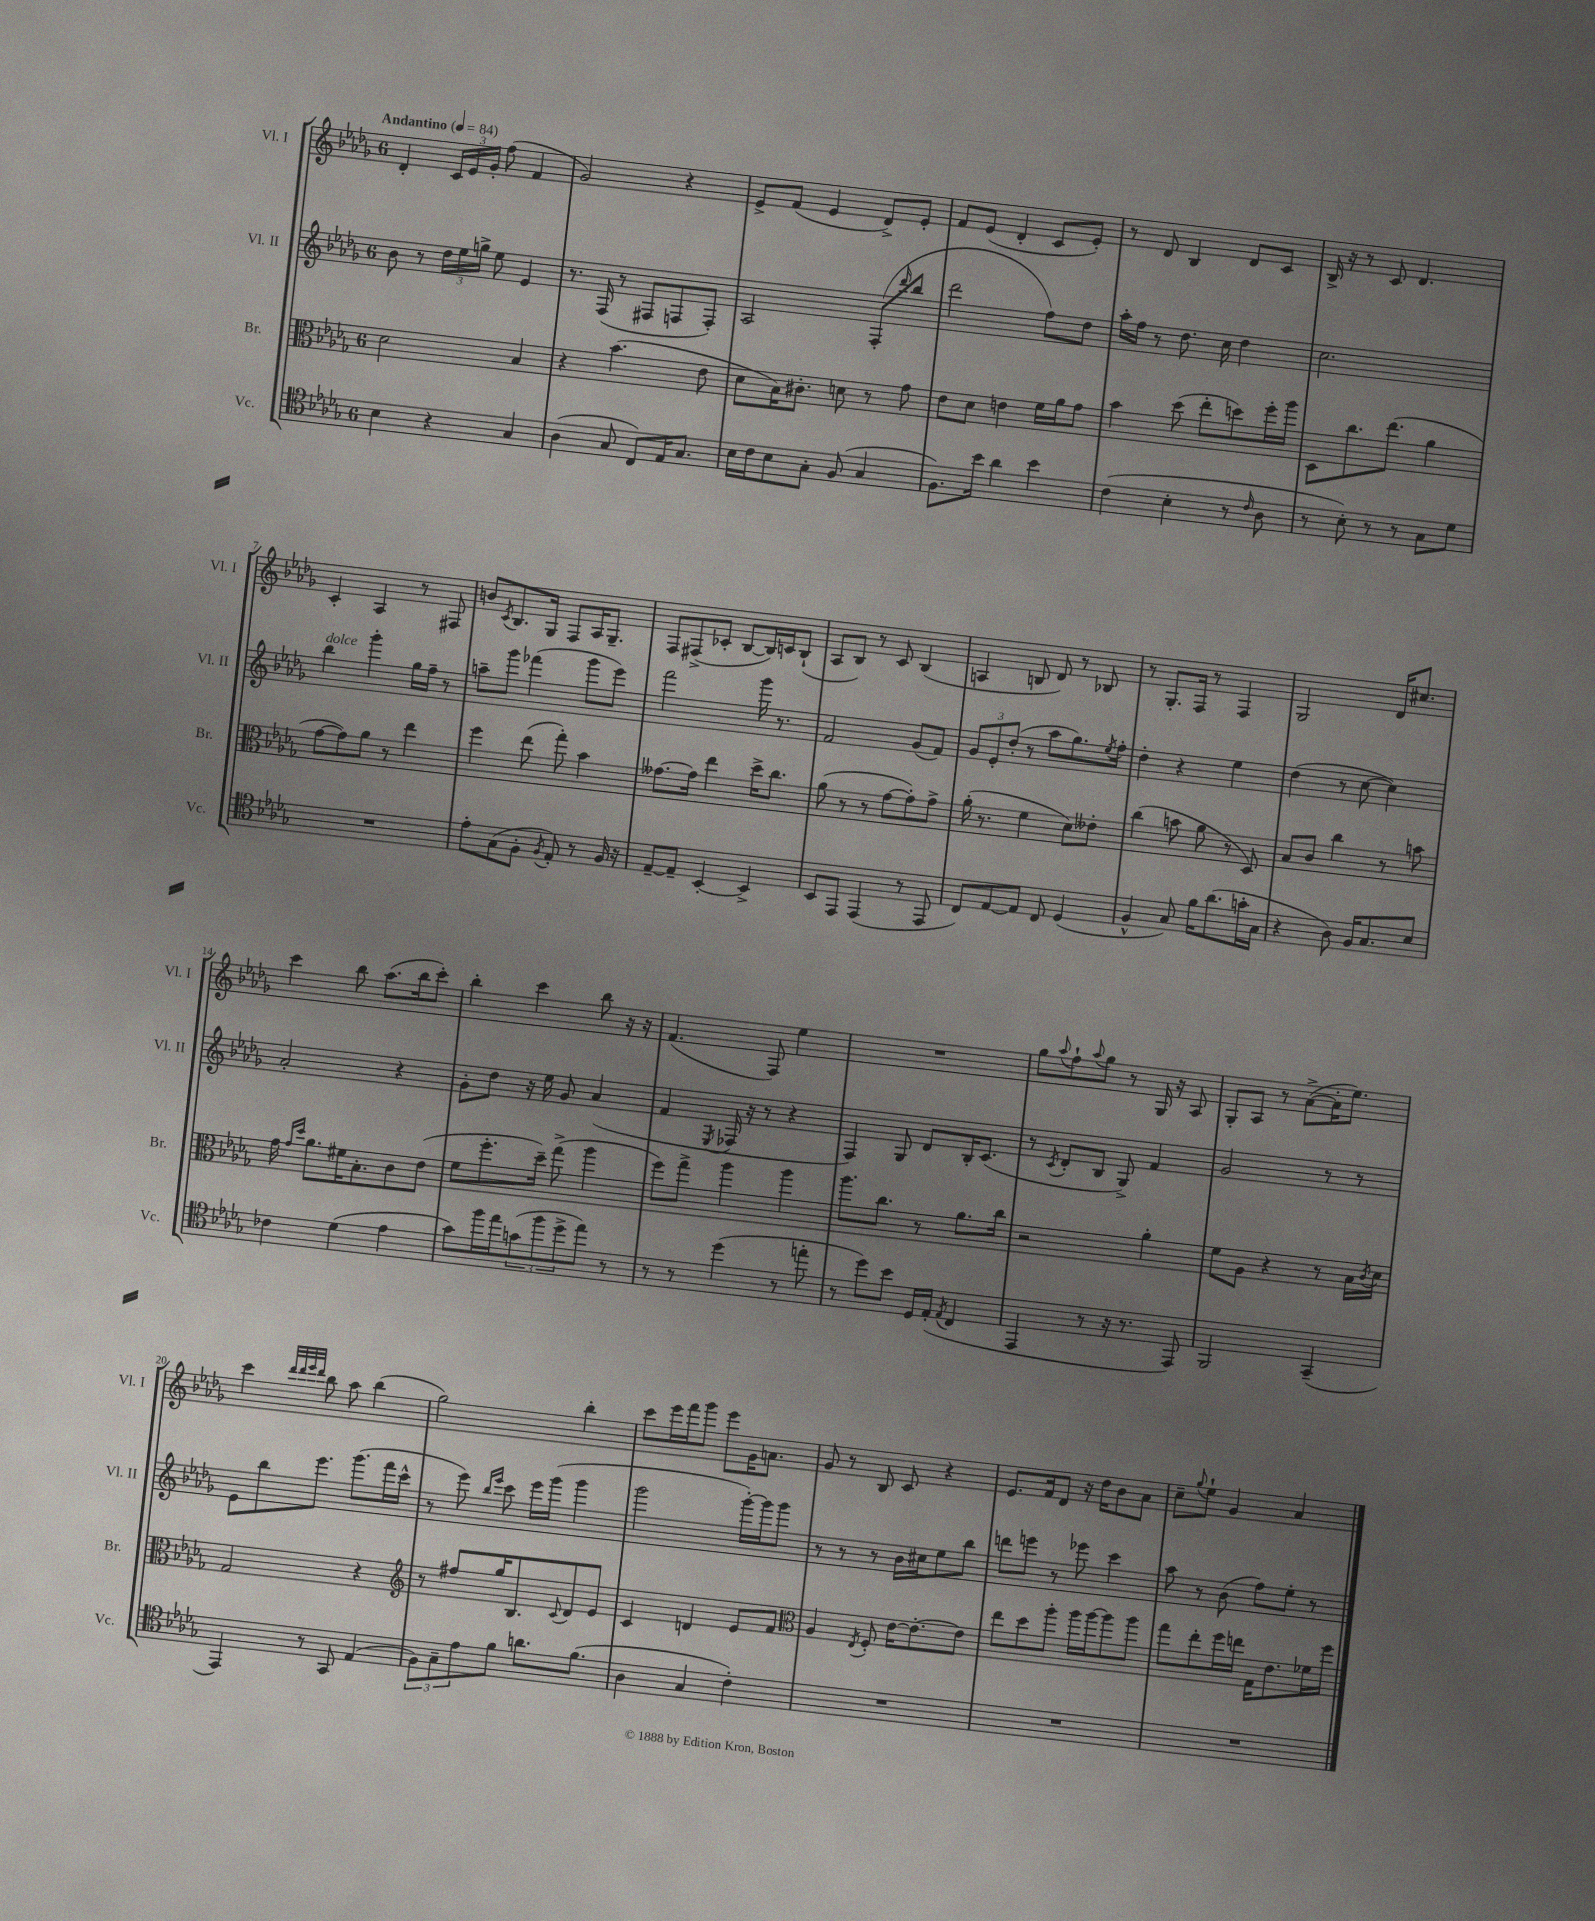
<<
\new StaffGroup <<
\new Staff = "s0" \with { instrumentName = "Vl. I" shortInstrumentName = "Vl. I" } {
    \clef treble \key des \major \once \override Staff.TimeSignature.style = #'single-digit \time 6/8 \tempo "Andantino" 4 = 84
    des'4-. \tuplet 3/2 { c'16 ees'16 ges'16-. } f''8( f'4 |
    ges'2) r4 |
    ees'8-> f'8( ees'4 des'8->) ees'8-. |
    f'8 ees'8( des'4-. c'8 ees'8-.) |
    r8 des'8 bes4 des'8 c'8 |
    bes16-> r16 r8 c'8 des'4. |
    c'4-. aes4 r8 fis8 |
    b'8 \acciaccatura { c'8 } bes8. ges16 f8 aes16 ges8.-- |
    f8 fis8->( ces'8-. bes8~ bes16) c'16 bes8-!( |
    aes8 bes8) r8 c'8 bes4( |
    a4 b8 des'8) r8 bes8 |
    r8 ges8.-. f16 r8 f4 |
    ges2 des'16 cis''8. |
    c'''4 bes''8 aes''8.( bes''16 c'''8-.) |
    bes''4-. c'''4 bes''8 r16 r16 |
    f'4.( f8) ees''4 |
    R2. |
    ges''8 \appoggiatura { aes''8 } f''8-! \appoggiatura { aes''8 } ges''8 r8 ges16 r16 aes8 |
    ges8-. aes8 r8 aes'8~->( aes'16-. ees''8.) |
    c'''4 \grace { des'''32 des'''32 ees'''32 des'''32 } bes''8 aes''8 bes''4( |
    ges''2) bes''4-. |
    c'''8 ees'''16 f'''16 ges'''8 ees'''8 ges'16 a'8. |
    ges'8 r8 bes8 c'8 r4 |
    ees'8. f'16 des'8 r16 des''16 bes'8 aes'8 |
    c''8-- \appoggiatura { ges''8 } ees''8-! ges'4 aes'4 \bar "|." |
}
\new Staff = "s1" \with { instrumentName = "Vl. II" shortInstrumentName = "Vl. II" } {
    \clef treble \key des \major \once \override Staff.TimeSignature.style = #'single-digit \time 6/8
    bes'8 r8 \tuplet 3/2 { des''16 ees''16 g''16-> } ees''8 ees'4 |
    r8. f16( r8 fis8 f8 f8-.) |
    aes2 f8-.( \grace { des'''16 } bes''8 |
    des'''2 f''8) des''8 |
    aes''16-. f''16 r8 des''8. c''16 des''4 |
    c''2. |
    bes''4^\markup { \italic "dolce" } ges'''4-. ges''16 f''16-- r8 |
    a''8-- ges'''8 fes'''4( ges'''8 ees'''8) |
    f'''2 ges'''16 r8. |
    f'2 ges'8( f'8) |
    \tuplet 3/2 { ges'8 ees'8-. des''8-.( } r8 aes''8 ges''8.) \acciaccatura { ees''8 } f''16-. |
    des''4-. r4 ees''4 |
    des''4( r8 c''8~ c''4) |
    aes'2-. r4 |
    ges'8-. des''8 r16 ees''16 ges'8 aes'4( |
    f'4 \acciaccatura { ees8 } fes16 r16 r8 r4 |
    f4) ges8 des'8 bes16-. c'8.( |
    r8 \acciaccatura { c'8 } des'8-. bes8 ges8->) f'4 |
    ges'2 r8 r8 |
    ees'8 bes''8 ees'''8. ges'''8.( f'''16 c'''16-^ |
    r8 ees'''8) \grace { bes''16 ees'''16 } c'''8 ees'''16 ges'''16( ges'''4 |
    ges'''2 ges'''16~-.) ges'''16 ges'''8 |
    r8 r8 r8 bes'16 cis''16 ees''8 bes''8 |
    d'''8 e'''8 r8 ees'''8 c'''4 |
    aes''8 r8 bes'8( f''8) ees''8-. r8 \bar "|." |
}
\new Staff = "s2" \with { instrumentName = "Br." shortInstrumentName = "Br." } {
    \clef alto \key des \major \once \override Staff.TimeSignature.style = #'single-digit \time 6/8
    des'2 bes4 |
    r4 bes'4.( ees'8 |
    des'8 bes16) cis'8.-. d'8 r8 ges'8 |
    ees'8 des'8 e'4 f'16 aes'16 ges'8 |
    bes'4 des''8( ees''8-. d''8) f''16-. aes''16 |
    des8 c''8. ees''8.( aes'4 |
    ges'8~ ges'8) aes'8 r8 ees''4 |
    f''4 ees''8( ges''8-.) bes'4 |
    geses'8.~ geses'16 ees''4 des''16-> c''8. |
    aes'8( r8 r8 ges'8~ ges'8-.) ges'8-> |
    aes'16-.( r8. f'4 des'8) eeses'8-. |
    c''4( b'8 aes'8 r8 des8) |
    bes8 c'8 c''4 r8 b'8 |
    ges'16 \grace { ges'16 des''16 } aes'8. fis'16 bes8.-. c'8 ees'8( |
    f'8 f''8.-. des''16--) ges''8->( aes''4 |
    f''8) ges''8-> aes''4 aes''4 |
    aes''8. c''8. r8 aes'8. c''16 |
    r2 aes'4-. |
    f'8 aes8 r4 r8 bes16 \acciaccatura { c'8 } des'16 |
    ges2 r4 |
    \clef treble r8 fis''8 ges''16 bes8. \appoggiatura { c'8 } des'8 ees'8 |
    c'4 d'4 ees'8 f'8 |
    \clef alto aes4 \acciaccatura { ees8 } f8-. ees'16~ ees'8.~-. ees'8 |
    ees''8 des''8 aes''8-. aes''16 aes''16~ aes''8 aes''8 |
    ges''8 ees''8-. f''16 e''16 ges16 ees'8. fes'16 f''16 \bar "|." |
}
\new Staff = "s3" \with { instrumentName = "Vc." shortInstrumentName = "Vc." } {
    \clef tenor \key des \major \once \override Staff.TimeSignature.style = #'single-digit \time 6/8
    bes4 r4 ges4 |
    aes4( ges8 c8) ees16 ges8. |
    bes16 c'16 bes8 ges8-. f8( ges4 |
    f8.) bes'16 aes'4 bes'4 |
    c'4( bes4-. r8 \grace { c'16 } aes8 |
    r8 bes8-.) r8 r8 ges8 des'8 |
    R2. |
    ees'8-. ges8( f8-. \acciaccatura { f8 } ees8-.) r8 f16 r16 |
    ees8~-- ees8-- bes,4~-. bes,4-> |
    bes,8 ees,8 ees,4( r8 ees,8 |
    c8) ees8~ ees8 c8 des4( |
    f4-^ ges8) f'16 aes'8.( g'16-. ges16 |
    r4 aes8) f16 ges8. bes8 |
    ces'4 des'4( ees'4 |
    ges'8) f''16 ees''16 \tuplet 3/2 { g'8( f''8 des''8-> } ees''8) r8 |
    r8 r8 des''4( r8 e''8-. |
    r8 des''8) bes'8 des16 ees16-.( \acciaccatura { ees8 } c4 |
    ees,4 r8 r16 r8. ees,8) |
    f,2 ges,4--( |
    ees,4) r8 ges,8 ees4( |
    \tuplet 3/2 { f8) ges8-- ees'8 } f'8 a'8. f'8.( |
    aes4 ges4 c'4-.) |
    R2. |
    R2. |
    R2. \bar "|." |
}
>>
>>
